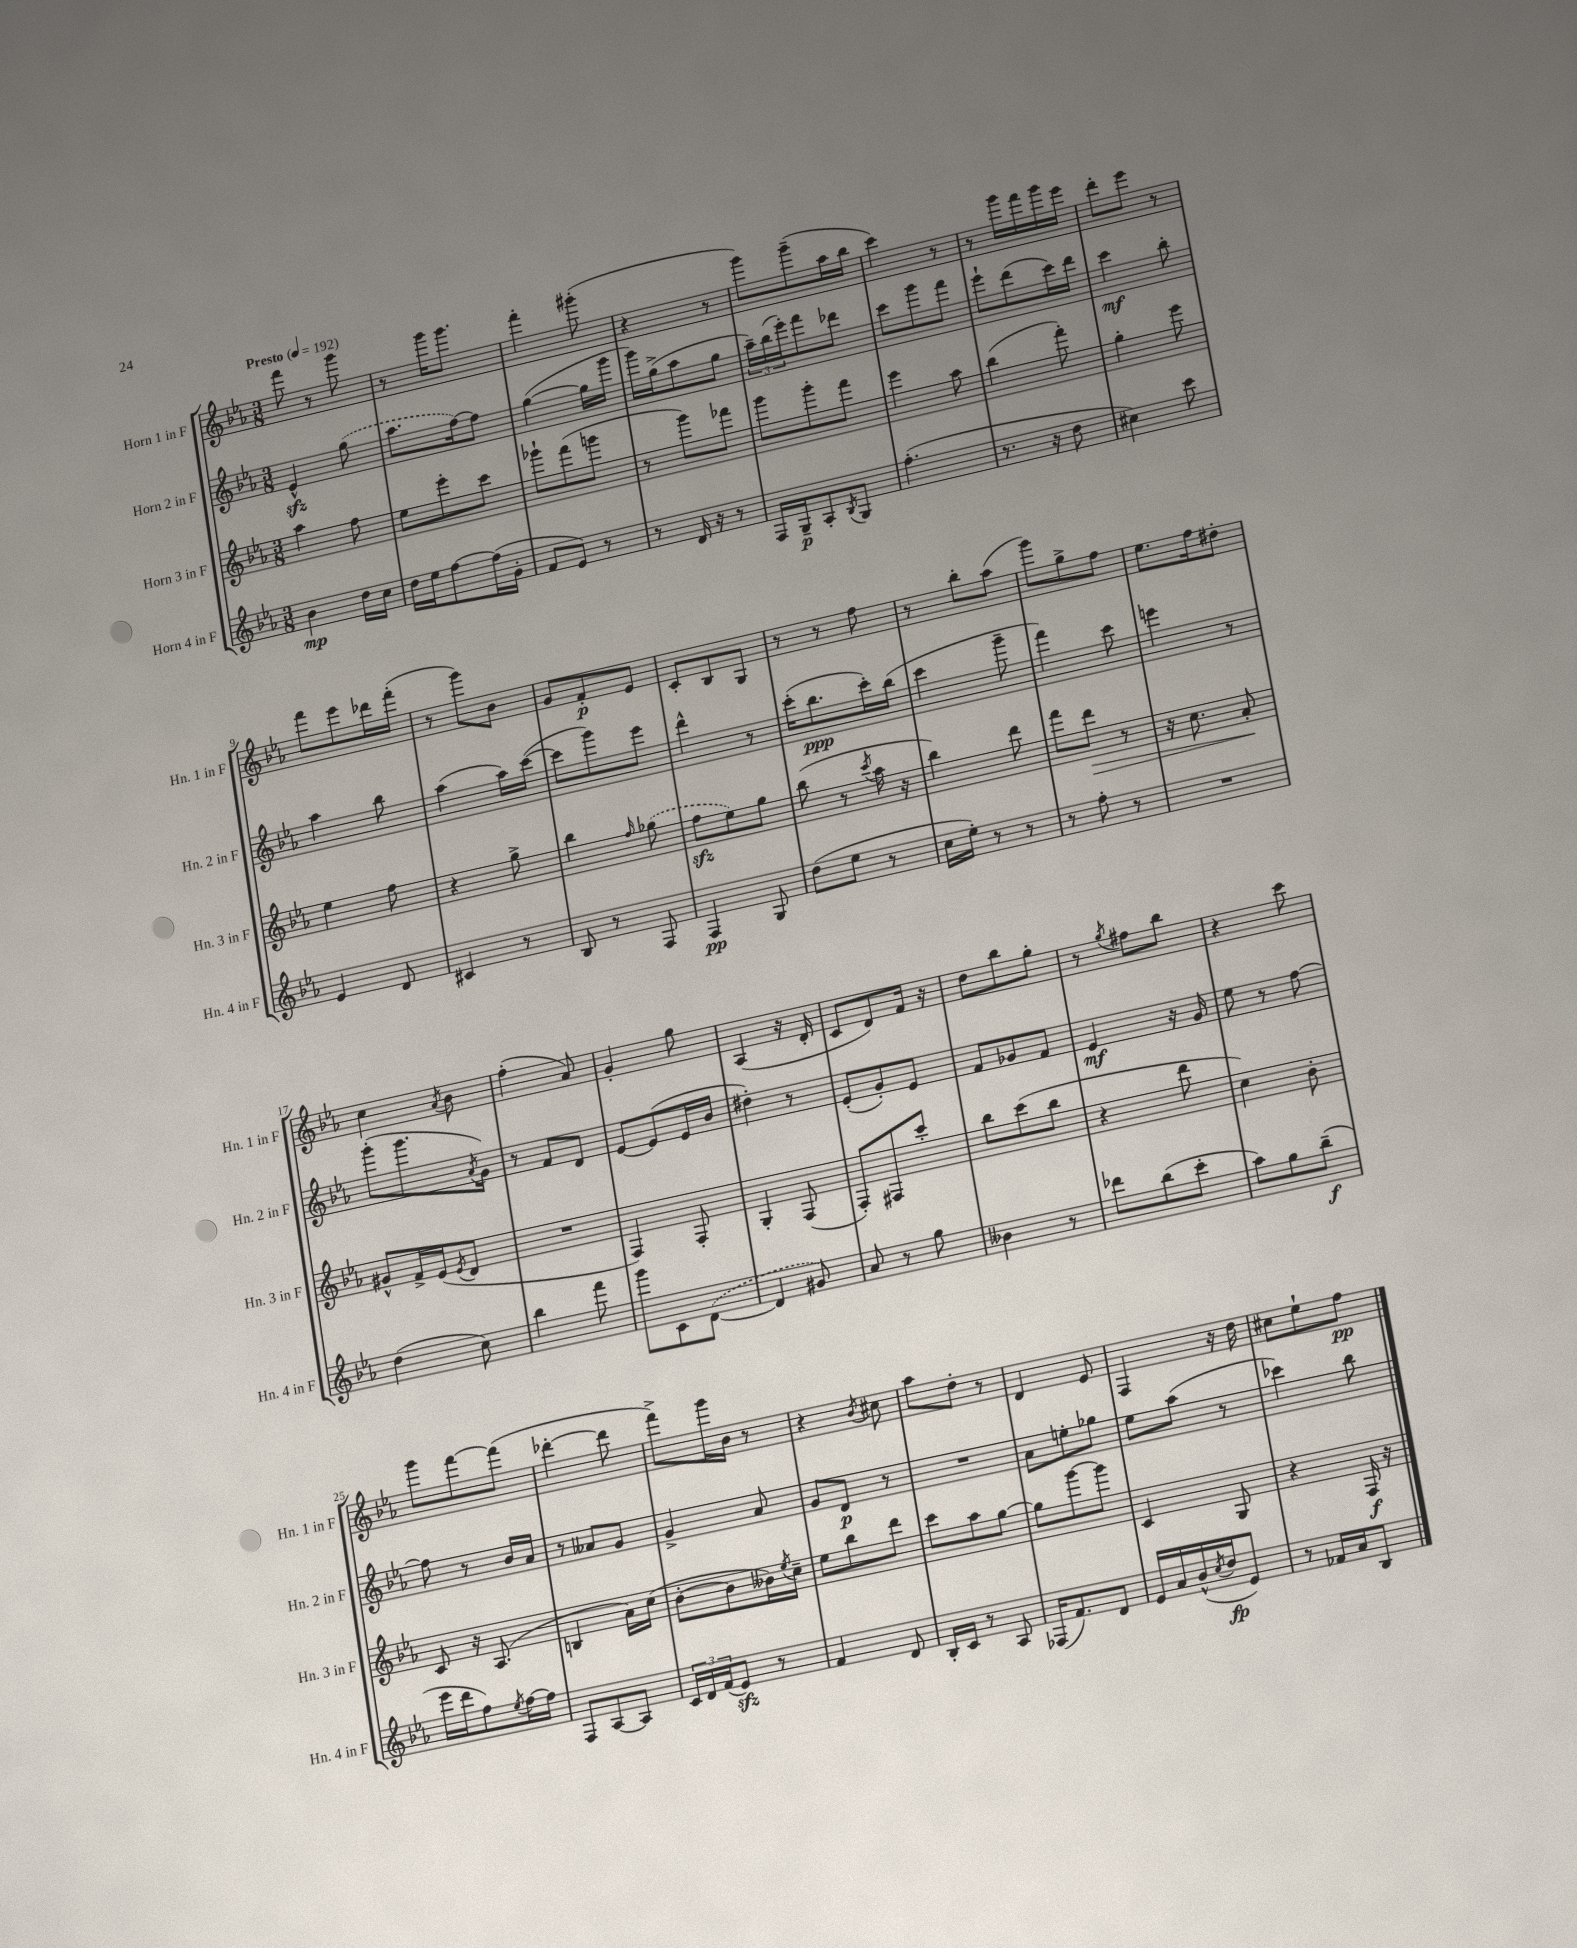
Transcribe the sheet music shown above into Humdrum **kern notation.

**kern	**kern	**kern	**kern
*staff4	*staff3	*staff2	*staff1
*clefG2	*clefG2	*clefG2	*clefG2
*k[b-e-a-]	*k[b-e-a-]	*k[b-e-a-]	*k[b-e-a-]
*M3/8	*M3/8	*M3/8	*M3/8
*MM192	*MM192	*MM192	*MM192
4b-	4aa-	4e-^^	8fff
.	.	.	8r
16dd	8ff	(8gg	8ggg
16cc	.	.	.
=	=	=	=
16dd	8ee-	8.aa-	8r
16ee-	.	.	.
[8ff	8eee-'	.	16ggg
.	.	[16ff)	8.ggg
(16ff]	8ccc	8ff]	.
16g'	.	.	.
=	=	=	=
8f	8ggg-`	([4gg	4fff'
8e-)	(8fff	.	.
8r	8ggg	16gg]	(8ggg#'
.	.	16ggg	.
=	=	=	=
8r	8r	16ggg)	4r
.	.	(16gg^	.
16d	8ggg)	8aa-	.
16r	.	.	.
8r	8fff-	8gg	8r
=	=	=	=
16F	8ggg	24aa-~)	8ggg)
.	.	(24bb-	.
16G~	.	.	.
.	.	24eee-')	.
8A-'	8ggg'	8fff	(8ggg~
8qB-	.	.	.
8G	8fff	8ddd-	16aa-
.	.	.	16bb-
=	=	=	=
(4.ff'	4eee-	8ccc	4ccc)
.	.	8ggg	.
.	8aa-	8fff	8r
=	=	=	=
8.r	(4bb-	8eee-`	8r
.	.	(8ddd	16ggg
16r	.	.	16fff
8dd	8fff')	16ccc)	16ggg
.	.	16ddd	16eee-
=	=	=	=
4cc#)	4gg'	4ccc	8ddd'
.	.	.	8eee-
8ccc	8eee-	8bb-'	8r
=	=	=	=
4e-	4ee-	4aa-	8fff
.	.	.	8eee-
8d	8ff	8bb-	16ddd-
.	.	.	(16fff'
=	=	=	=
4c#	4r	(4aa-	8r
.	.	.	8ggg)
8r	8gg^	16aa-)	8b-
.	.	([16ccc	.
=	=	=	=
8B-	4bb-	8ccc]	8g
8r	.	8ggg)	8f'
.	16qqff	.	.
8F	(8gg-	8eee-	8e-
=	=	=	=
4F	8ff	4ddd^^	8c'
.	8ee-)	.	8B-
8G	8gg	8r	8G
=	=	=	=
(8dd	(8bb-	(16ccc'	8r
.	.	8.bb-	.
8ee-	8r	.	8r
.	8qccc	.	.
8r	16aa-	16ccc')	8ff
.	16r	(16bb-	.
=	=	=	=
16cc	4bb-)	4ccc	8r
16ee-')	.	.	.
8r	.	.	8bb-'
8r	8ddd	8ggg~	(8aa-
=	=	=	=
8r	8fff	4fff)	8ggg)
8ff'	8ddd	.	8gg^
8r	8r	8ccc	8ff
=	=	=	=
4.r	16r	4eee	8.ee-
.	8.cc	.	.
.	.	.	16ff
.	8a-'	8r	8dd#'
=	=	=	=
(4dd	8g#^^	(8ggg'	4cc
.	16f^	8.ggg	.
.	(16e-	.	.
.	8qe-	.	8qa-
8cc)	8d	.	8b-
.	.	8qa-	.
.	.	16g)	.
=	=	=	=
4bb-	4.r	8r	(4ff'
.	.	8f	.
8fff	.	8d	8a-)
=	=	=	=
8ggg	4F)	[8e-	4g'
8c	.	(8e-]	.
([8d	8F'	16e-	8gg
.	.	16b-	.
=	=	=	=
4d]	4G'	4dd#')	(4A-
8g#)	(8F	8r	16r
.	.	.	16d'
=	=	=	=
8a-	8F')	(8e-'	8c
8r	8F#	8g')	8d)
8gg	8ccc'	8e-	16f
.	.	.	16r
=	=	=	=
4b--	8bb-	8f	8dd
.	(8ccc	8g-	8bb-
8r	8bb-	8f	8gg'
=	=	=	=
8ddd-	4r	4e-	8r
.	.	.	8qgg
(8bb-	.	.	8ff#
8ccc'	8ddd	16r	8bb-
.	.	16g	.
=	=	=	=
8aa-)	4cc)	8ee-	4r
8gg	.	8r	.
(8bb-~	8b-'	[8ff	8ccc
=	=	=	=
16eee-	8c	8ff]	8ggg
16ddd	.	.	.
8ff)	16r	8r	[8fff
.	(8.A-	.	.
8qee-	.	.	.
[16ff	.	16b-	(8fff]
16ff]	.	16a-	.
=	=	=	=
8F	4B	8r	[4ddd-'
[8A-	.	8a--	.
8A-]	16a-)	8g	8ddd-]
.	(16cc	.	.
=	=	=	=
24c	[8b-'	4g^	8fff^)
24d	.	.	.
(24f	.	.	.
8e-)	8b-]	.	16ggg
.	.	.	16b-
8r	16b--)	8a-	8r
.	8qee-	.	.
.	16cc~	.	.
=	=	=	=
4f	8ee-	8g	4r
.	8bb-	8d	.
.	.	.	8qb-
8d	8ddd	8r	8cc#
=	=	=	=
16B-'	8ccc	4.r	8aa-
16c	.	.	.
8r	8aa-	.	8dd'
8A-	[8gg	.	8r
=	=	=	=
(16F-	8gg]	8a-	4d
8.f)	.	.	.
.	[8ggg	8ee'	.
8d	8ggg]	8gg-	8e-
=	=	=	=
16e-	4c	8ee-	4F
16a-	.	.	.
(16b-^^	.	(8aa-	.
8qcc	.	.	.
16dd	.	.	.
8e-)	8G	8r	16r
.	.	.	16dd
=	=	=	=
8r	4r	4ccc-)	8cc#
16f-	.	.	8ee-`
16a-	.	.	.
8B-	16F	8bb-	8ff
.	16r	.	.
==	==	==	==
*-	*-	*-	*-
